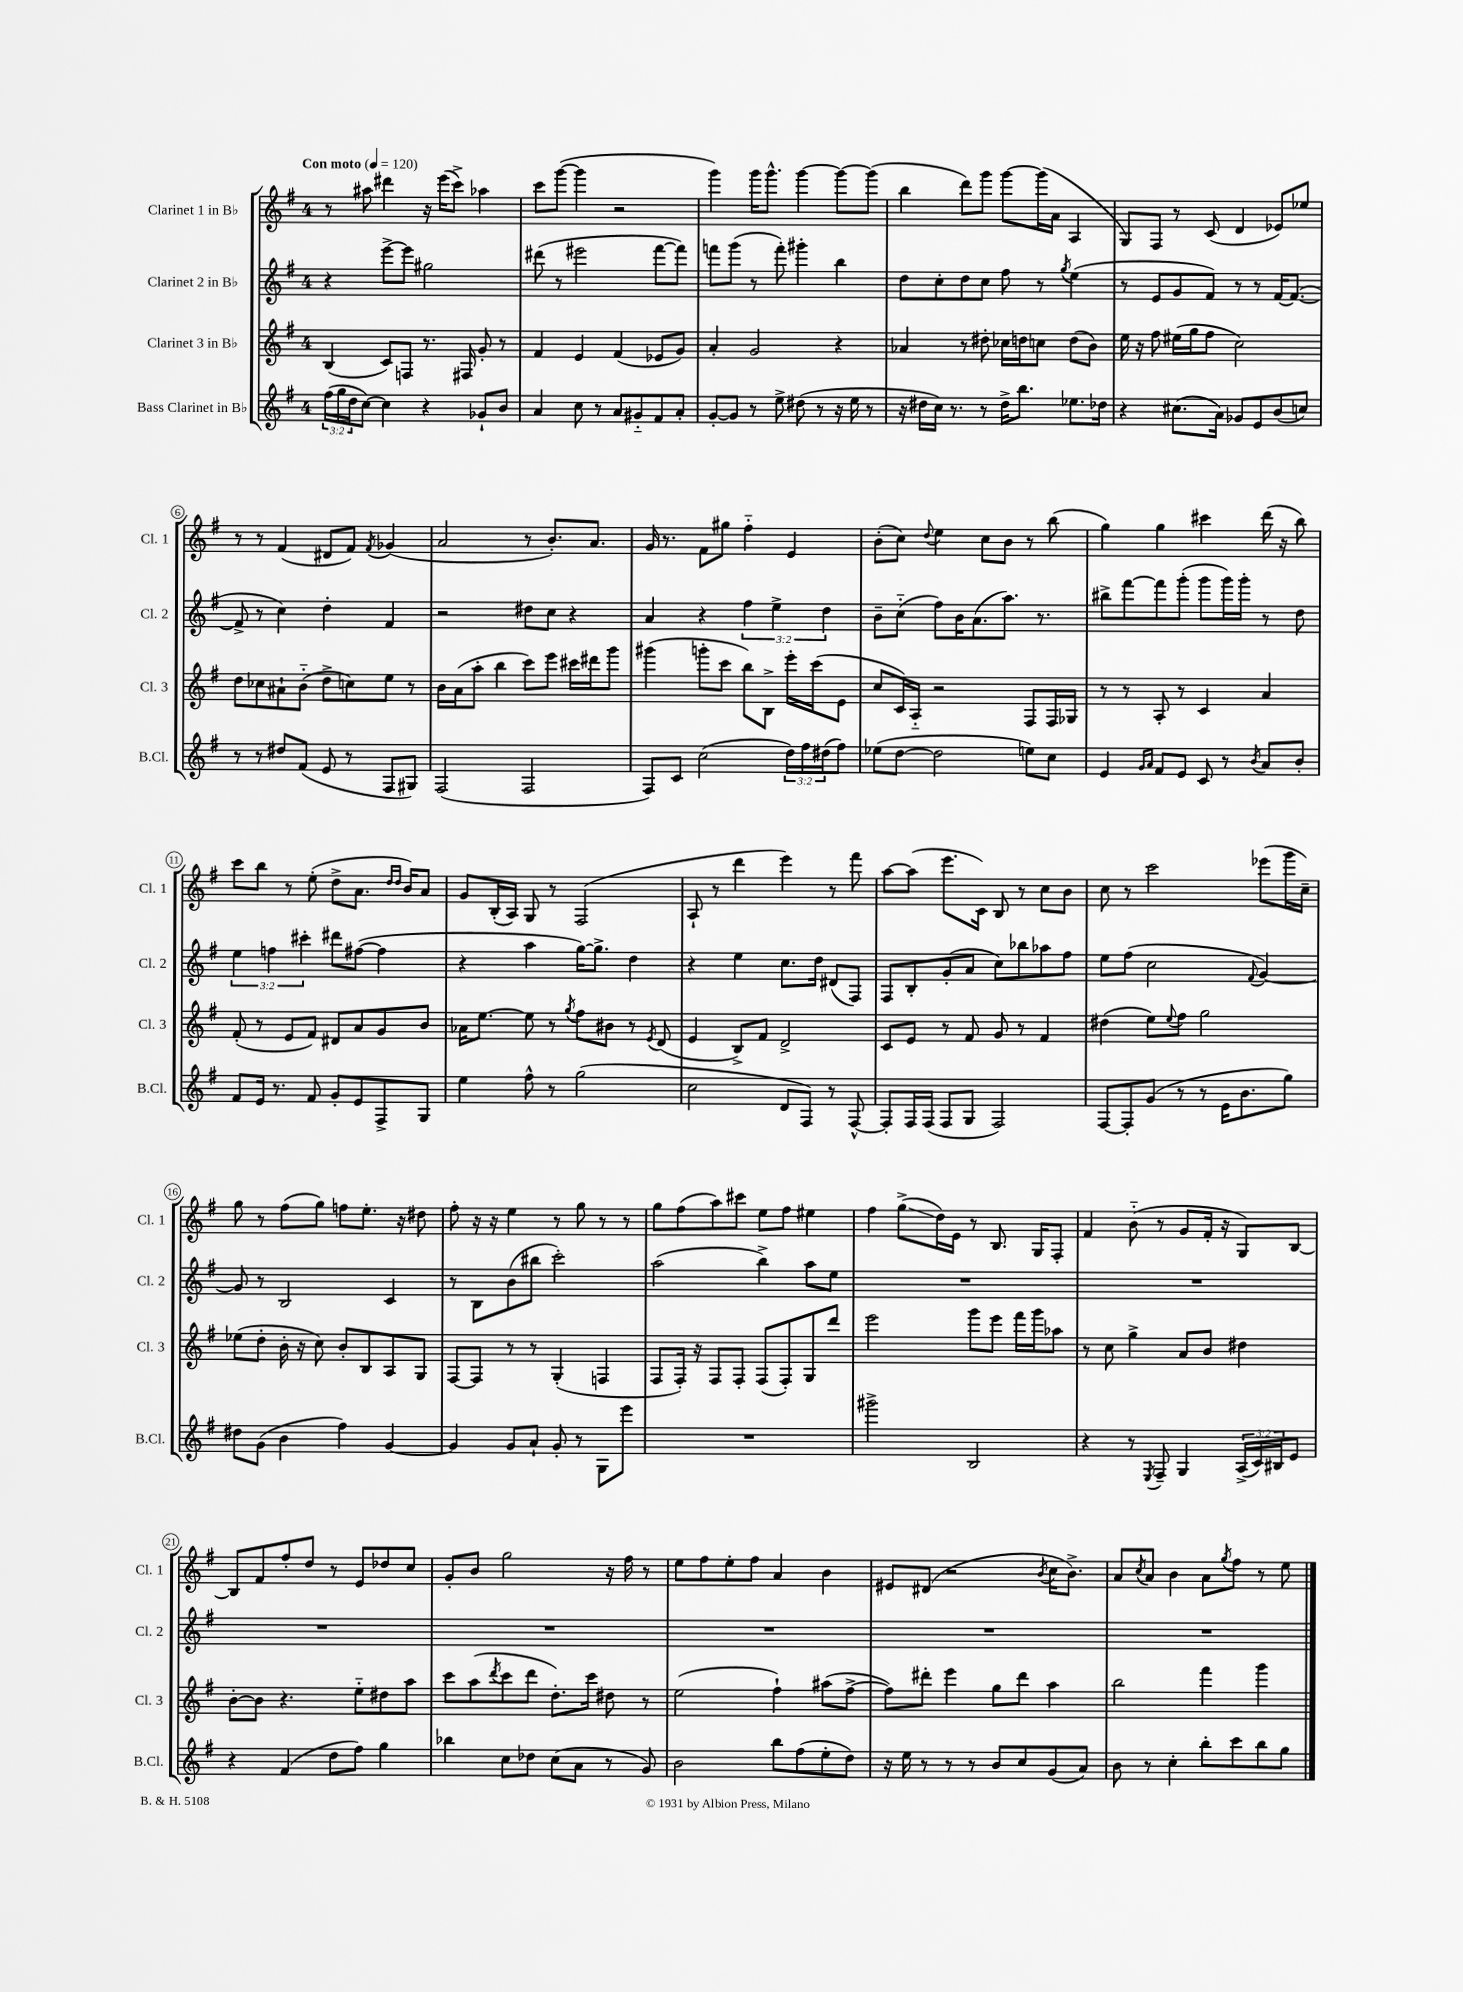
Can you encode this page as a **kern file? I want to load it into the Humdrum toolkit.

**kern	**kern	**kern	**kern
*staff4	*staff3	*staff2	*staff1
*clefG2	*clefG2	*clefG2	*clefG2
*k[f#]	*k[f#]	*k[f#]	*k[f#]
*M4/4	*M4/4	*M4/4	*M4/4
*MM120	*MM120	*MM120	*MM120
(24ff#	(4B	4r	8r
24gg	.	.	.
24dd	.	.	.
[8cc)	.	.	8aa#
4cc]	8c)	[8eee^	4ddd#
.	8F	8eee]	.
4r	8.r	2gg#	16r
.	.	.	(16eee
.	.	.	8ccc^)
.	16F#	.	.
8g-`	8g'	.	4aa-
8b	8r	.	.
=	=	=	=
4a	4f#	(8ddd#	8ccc
.	.	8r	([8ggg
8cc	4e	2eee#	4ggg]
8r	.	.	.
8a	(4f#	.	2r
8g#'~	.	.	.
8f#	8e-	[8fff#	.
8a'	8g)	8fff#])	.
=	=	=	=
[8g'	4a'	8fff	4ggg)
8g]	.	(8ggg	.
8r	2g	8r	16ggg
.	.	.	8.ggg^^
8ee^	.	8fff')	.
(8dd#	.	4ggg#'	[4ggg
8r	.	.	.
16r	4r	4bb	8ggg_
16ee	.	.	.
8r	.	.	(8ggg]
=	=	=	=
16r	4a-	8dd	4bb
16dd#	.	.	.
16cc)	.	8cc'	.
8.r	.	.	.
.	8r	8dd	8ddd)
8r	8dd#'	8cc	8ggg
16dd#^	16cc-	8ff#	[8ggg
8.bb	16dd	.	.
.	8cc	8r	(16ggg]
.	.	.	16a
.	.	8qgg	.
8.ee-	(8dd	(4ee	4A
.	8b)	.	.
16dd-	.	.	.
=	=	=	=
4r	16ee	8r	8G)
.	16r	.	.
.	8ff#	8e	8F#
(8.cc#	(16ee#	8g	8r
.	16gg	.	.
.	8ff#	8f#)	(8c
16a)	.	.	.
8g-	2cc)	8r	4d
8e	.	8r	.
(8b	.	[16f#	8e-)
.	.	(8.f#_	.
8cc)	.	.	8ee-
=	=	=	=
8r	8dd	8f#^]	8r
8r	8cc-	8r	8r
8dd#	8a#`	4cc)	(4f#
(8f#	(8b'~	.	.
8e	8dd^	4dd'	8d#
8r	8cc)	.	8f#)
.	.	.	8qf#
8F#	8ee	4f#	(4g-
8G#)	8r	.	.
=	=	=	=
(2F#	16b	2r	2a
.	(16a	.	.
.	8aa'	.	.
.	4bb	.	.
2F#	8ccc)	8dd#	8r
.	8eee	8cc	8.b')
.	16ccc#	4r	.
.	16ddd#	.	8.a
.	8ggg	.	.
=	=	=	=
8F#)	(4ggg#	4a	16g
.	.	.	8.r
8c	.	.	.
(2cc	8ggg'	4r	8f#
.	8ccc	.	8gg#
.	8bb)	6ff#	4ff#'~
.	8B^	.	.
.	.	6ee^	.
24dd)	16eee'	.	4e
24ff#	.	.	.
.	(16ccc	.	.
(24dd#	.	6dd	.
8ff#)	8e	.	.
=	=	=	=
(8ee-	8cc	8b~	(8b'
[8dd	16c)	(8cc'~	8cc)
.	16A'~	.	.
.	.	.	8qqdd
2dd]	2r	8ff#)	4ee
.	.	16b	.
.	.	(8.a	.
.	.	.	8cc
.	.	8.aa)	8b
8ee)	8F#	.	8r
.	.	8.r	.
8cc	16F#	.	(8bb
.	16G-	.	.
=	=	=	=
4e	8r	8bb#^	4gg)
.	8r	[8fff#	.
16qqg	.	.	.
16qqa	.	.	.
8f#	8A'	8fff#]	4gg
8e	8r	(8ggg'	.
8c	4c	8ggg	4ccc#
8r	.	16ggg)	.
.	.	16ggg'	.
8qb	.	.	.
8a	4a	8r	(16ddd
.	.	.	16r
8b'	.	8dd	8bb)
=	=	=	=
8f#	(8f#'	6ee	8ccc
16e	8r	.	8bb
.	.	6ff	.
8.r	.	.	.
.	8e	.	8r
.	.	6ccc#'	.
8f#	8f#)	.	(8ee'
8g'	8d#	8ddd#	8dd^
8e	8a	([8ff#	8.a
8F#^	8g	4ff#]	.
.	.	.	16qqdd
.	.	.	16qqdd
.	.	.	16b)
8G	8b	.	8a
=	=	=	=
4ee	16a-	4r	8g
.	[8.ee	.	.
.	.	.	(16B'
.	.	.	16A)
8ff#^^	8ee]	4aa	8G
8r	8r	.	8r
.	8qgg	.	.
(2gg	8ff#	[16gg)	(2F#
.	.	8.gg^]	.
.	8b#	.	.
.	8r	4dd	.
.	8qe	.	.
.	(8d	.	.
=	=	=	=
2cc	4e	4r	8A`
.	.	.	8r
.	8B^)	4ee	4ddd
.	8f#	.	.
8d	2d^	8.cc	4eee)
8F#)	.	.	.
.	.	16dd	.
8r	.	(8d#	8r
[8F#^^	.	8F#)	8fff#
=	=	=	=
8F#']	8c	8F#	[8aa
16F#	8e	8B'	(8aa]
(16F#	.	.	.
8F#	8r	(8g'	8.eee
8G	8f#	8a	.
.	.	.	16c)
2F#)	8g	8cc)	8B
.	8r	8bb-	8r
.	4f#	8aa-	8cc
.	.	8ff#	8b
=	=	=	=
[8F#	(4dd#	8ee	8cc
8F#']	.	(8ff#	8r
(8g	8ee)	2cc	2ccc
.	8qqee	.	.
8r	8ff#	.	.
8r	2gg	.	.
16e	.	.	.
8.b	.	.	.
.	.	8qqf#	.
.	.	[4g)	(8eee-
8gg)	.	.	16ggg
.	.	.	16cc~)
=	=	=	=
8dd#	(8ee-	8g]	8gg
(8g	8dd'	8r	8r
4b	16b'	2B	(8ff#
.	16r	.	.
.	8cc)	.	8gg)
4ff#)	8b'	.	8ff
.	8B	.	8.ee'
[4g	8A	4c	.
.	.	.	16r
.	8G	.	8dd#
=	=	=	=
4g]	[8F#	8r	8ff#'
.	8F#]	8B	16r
.	.	.	16r
8g	8r	(8b	4ee
8a`	8r	8bb#	.
8g'	(4G'	2ccc')	8r
8r	.	.	8gg
8G	4F	.	8r
8eee	.	.	8r
=	=	=	=
1r	8F#	(2aa	8gg
.	16F#')	.	(8ff#
.	16r	.	.
.	8F#	.	8aa)
.	8F#'	.	8ccc#
.	(8F#	4bb^)	8ee
.	8F#')	.	8ff#
.	8G	8aa	4ee#
.	8ddd	8ee	.
=	=	=	=
2ggg#^	2eee	1r	4ff#
.	.	.	(8gg^
.	.	.	16dd)
.	.	.	16e
2B	8ggg	.	8r
.	8eee	.	8.B
.	16fff#	.	.
.	16ggg	.	16G
.	8aa-	.	8F#'
=	=	=	=
4r	8r	1r	4f#
.	8cc	.	.
8r	4gg^	.	(8b'~
8qE	.	.	.
8F#~	.	.	8r
4G	8a	.	8g
.	8b	.	16f#'
.	.	.	16r
(24A^	4dd#	.	8G)
24c)	.	.	.
24B#	.	.	.
8e	.	.	[8B
=	=	=	=
4r	[8b'	1r	8B]
.	8b]	.	8f#
(4f#	4.r	.	8ff#'
.	.	.	8dd
8dd	.	.	8r
8ff#)	8ee'~	.	8e
4gg	8dd#	.	8dd-
.	8aa	.	8cc
=	=	=	=
4bb-	8ccc	1r	8g'
.	(8aa	.	8b
.	8qddd	.	.
8cc	8ccc	.	2gg
8dd-	8ddd	.	.
(8cc	8.dd')	.	.
8a	.	.	.
.	16ccc	.	.
8r	8dd#	.	16r
.	.	.	16ff#
8g)	8r	.	8r
=	=	=	=
2b	(2ee	1r	8ee
.	.	.	8ff#
.	.	.	8ee'
.	.	.	8ff#
8bb	4ff#`)	.	4a
(8ff#	.	.	.
8ee'	(8aa#	.	4b
8dd)	[8ff#^	.	.
=	=	=	=
16r	8ff#])	1r	8e#
16ee	.	.	.
8r	8ddd#'	.	(8d#
8r	4eee	.	2r
8r	.	.	.
8b	8gg	.	.
8cc	8ddd#	.	.
.	.	.	8qb
(8g	4aa	.	16cc
.	.	.	8.b^)
8a)	.	.	.
=	=	=	=
8b	2bb	1r	8a
.	.	.	8qcc
8r	.	.	8a
4cc'	.	.	4b
8bb'	4fff#	.	8a
.	.	.	8qgg
8ccc	.	.	8ff#
8bb	4ggg	.	8r
8gg	.	.	8ee
==	==	==	==
*-	*-	*-	*-
